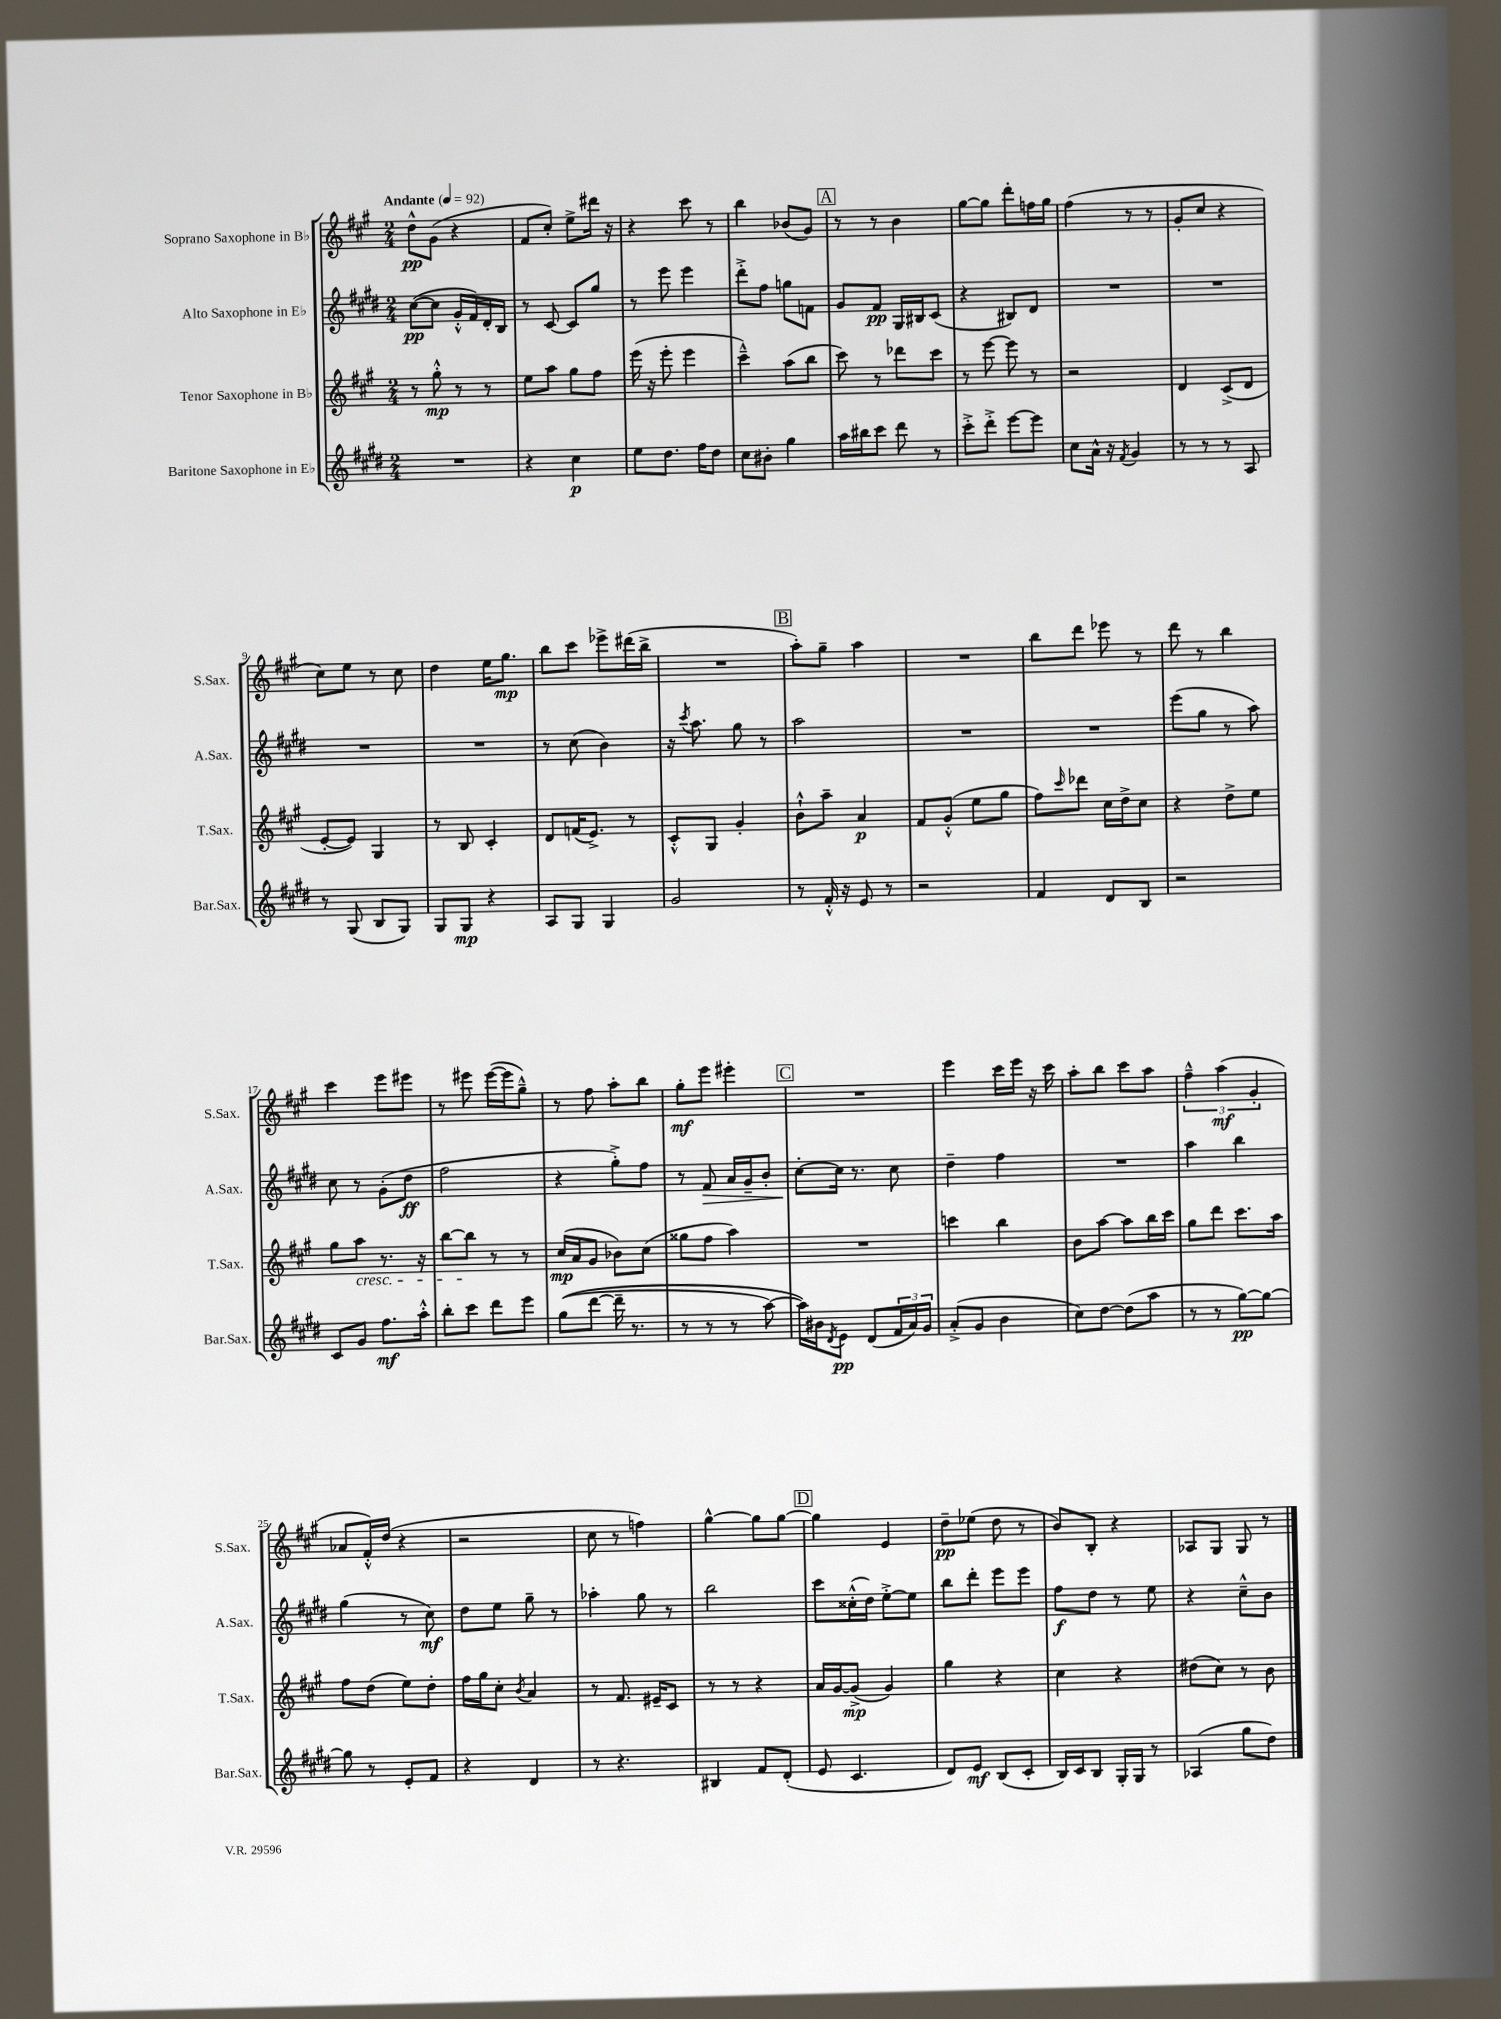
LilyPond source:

<<
\new StaffGroup <<
\new Staff = "s0" \with { instrumentName = "Soprano Saxophone in Bb" shortInstrumentName = "S.Sax." } {
    \clef treble \key a \major \numericTimeSignature \time 2/4 \tempo "Andante" 4 = 92
    d''8-^\pp gis'8( r4 |
    fis'8 cis''8-.) e''8-> dis'''16 r16 |
    r4 cis'''8 r8 |
    b''4 bes'8( gis'8) |
    \mark \markup { \box "A" } r8 r8 b'4 |
    gis''8~ gis''8 d'''8-. f''16 gis''16 |
    fis''4( r8 r8 |
    gis'8-. cis''8 r4 |
    cis''8) e''8 r8 cis''8 |
    d''4 e''16 gis''8.\mp |
    b''8 cis'''8 ees'''8-> dis'''16( b''16-> |
    R2 |
    \mark \markup { \box "B" } a''8-.) gis''8-- a''4 |
    R2 |
    b''8 d'''8 ees'''8 r8 |
    d'''8 r8 b''4 |
    cis'''4 e'''8 eis'''8 |
    r8 eis'''8 eis'''16~( eis'''16 gis''8---^) |
    r8 fis''8 a''8-. b''8 |
    gis''8-.\mf e'''8 eis'''4-. |
    \mark \markup { \box "C" } R2 |
    e'''4 cis'''16 e'''16 r16 cis'''16 |
    a''8-. b''8 cis'''8 a''8 |
    \tuplet 3/2 { fis''4---^ a''4\mf( gis'4-. } |
    aes'8 fis'16-.-^) d''16( r4 |
    r2 |
    cis''8 r8 f''4) |
    gis''4~-^ gis''8 gis''8~ |
    \mark \markup { \box "D" } gis''4 e'4 |
    d''8--\pp ees''8( d''8 r8 |
    b'8) b8-. r4 |
    aes8 gis8 gis8 r8 \bar "|." |
}
\new Staff = "s1" \with { instrumentName = "Alto Saxophone in Eb" shortInstrumentName = "A.Sax." } {
    \clef treble \key e \major \numericTimeSignature \time 2/4
    cis''8~\pp( cis''8 gis'16-.-^ fis'16) dis'16-. b16 |
    r8 cis'8~ cis'8 gis''8 |
    r8 e'''8 e'''4 |
    dis'''8-.-> fis''8 g''8 f'8 |
    \mark \markup { \box "A" } gis'8 fis'8\pp gis16 bis16 cis'8( |
    r4 bis8) dis'8 |
    R2 |
    R2 |
    R2 |
    R2 |
    r8 cis''8( b'4) |
    r16 \acciaccatura { cis'''8 } a''8. gis''8 r8 |
    \mark \markup { \box "B" } a''2 |
    R2 |
    R2 |
    e'''8( gis''8 r8 a''8) |
    cis''8 r8 gis'8-.( dis''8\ff |
    fis''2 |
    r4 gis''8-.->) fis''8 |
    r8 fis'8\> a'16 gis'16-- b'8-. |
    \mark \markup { \box "C" } cis''8~-.\! cis''16 r8. cis''8 |
    dis''4-- fis''4 |
    R2 |
    a''4 b''4 |
    gis''4( r8 cis''8\mf) |
    dis''8 e''8 gis''8-- r8 |
    aes''4-. gis''8 r8 |
    b''2 |
    \mark \markup { \box "D" } cis'''8 cisis''16-.-^( dis''16) e''8~-.-> e''8 |
    b''8 dis'''8-. e'''8 e'''8 |
    fis''8\f dis''8 r8 e''8 |
    r4 cis''8---^ b'8 \bar "|." |
}
\new Staff = "s2" \with { instrumentName = "Tenor Saxophone in Bb" shortInstrumentName = "T.Sax." } {
    \clef treble \key a \major \numericTimeSignature \time 2/4
    r8 gis''8-.-^\mp r8 r8 |
    e''8 a''8 gis''8 fis''8 |
    e'''16( r16 e'''8-. e'''4 |
    cis'''4---^) a''8( b''8 |
    \mark \markup { \box "A" } cis'''8) r8 des'''8 cis'''8 |
    r8 e'''8~ e'''8 r8 |
    r2 |
    d'4 cis'8->( d'8 |
    e'8~-. e'8) gis4 |
    r8 b8 cis'4-. |
    d'8 f'16( e'8.->) r8 |
    cis'8-.-^ gis8 gis'4-. |
    \mark \markup { \box "B" } b'8-!-^ a''8-- a'4\p |
    fis'8 gis'8-.-^( e''8 gis''8 |
    fis''8) \grace { cis'''16 } des'''8 cis''16 d''16-> cis''8 |
    r4 d''8-> e''8 |
    gis''8 a''8\cresc r8. r16 |
    b''8~ b''8\! r8 r8 |
    cis''16\mp( a'16 gis'8 bes'8) cis''8( |
    gisis''8 fis''8 a''4) |
    \mark \markup { \box "C" } R2 |
    c'''4 b''4 |
    b'8 a''8~ a''8 b''16 cis'''16 |
    gis''8 d'''8 cis'''8. a''16 |
    fis''8 d''8( e''8) d''8-. |
    fis''16 gis''16 cis''8-. \acciaccatura { b'8 } a'4 |
    r8 fis'8. eis'16-- cis'8 |
    r8 r8 r4 |
    \mark \markup { \box "D" } a'16 gis'16~ gis'8->\mp( gis'4) |
    gis''4 r4 |
    cis''4 r4 |
    dis''8( cis''8) r8 b'8 \bar "|." |
}
\new Staff = "s3" \with { instrumentName = "Baritone Saxophone in Eb" shortInstrumentName = "Bar.Sax." } {
    \clef treble \key e \major \numericTimeSignature \time 2/4
    R2 |
    r4 cis''4\p |
    e''8 dis''8. fis''16 dis''8 |
    cis''8 bis'8-. gis''4 |
    \mark \markup { \box "A" } a''16 bis''16 cis'''8 dis'''8 r8 |
    cis'''8-.-> dis'''8-.-> e'''8~ e'''8 |
    cis''8 a'16-^ r16 \acciaccatura { fis'8 } gis'4 |
    r8 r8 r8 a8 |
    r8 gis8( b8 gis8) |
    gis8 gis8\mp r4 |
    a8 gis8 gis4 |
    gis'2 |
    \mark \markup { \box "B" } r8 fis'16-.-^ r16 e'8 r8 |
    r2 |
    fis'4 dis'8 b8 |
    r2 |
    cis'8 gis'8 fis''8.\mf a''16-.-^ |
    b''8-. cis'''8 dis'''8 e'''8 |
    gis''8(\( dis'''8~ dis'''16-- r8. |
    r8 r8 r8 a''8~) |
    \mark \markup { \box "C" } a''16\) bis'16 \acciaccatura { dis'8 } e'8\pp dis'8( \tuplet 3/2 { fis'16 a'16) gis'16 } |
    a'8-.->( gis'8 b'4 |
    cis''8) dis''8~ dis''8( a''8 |
    r8 r8 gis''8~\pp) gis''8~ |
    gis''8 r8 e'8-. fis'8 |
    r4 dis'4 |
    r8 r4. |
    bis4 fis'8 dis'8-.( |
    \mark \markup { \box "D" } e'8 cis'4. |
    dis'8) e'8\mf b8( cis'8-. |
    b16) cis'16 b8 gis16-. gis16 r8 |
    aes4( gis''8 dis''8) \bar "|." |
}
>>
>>
